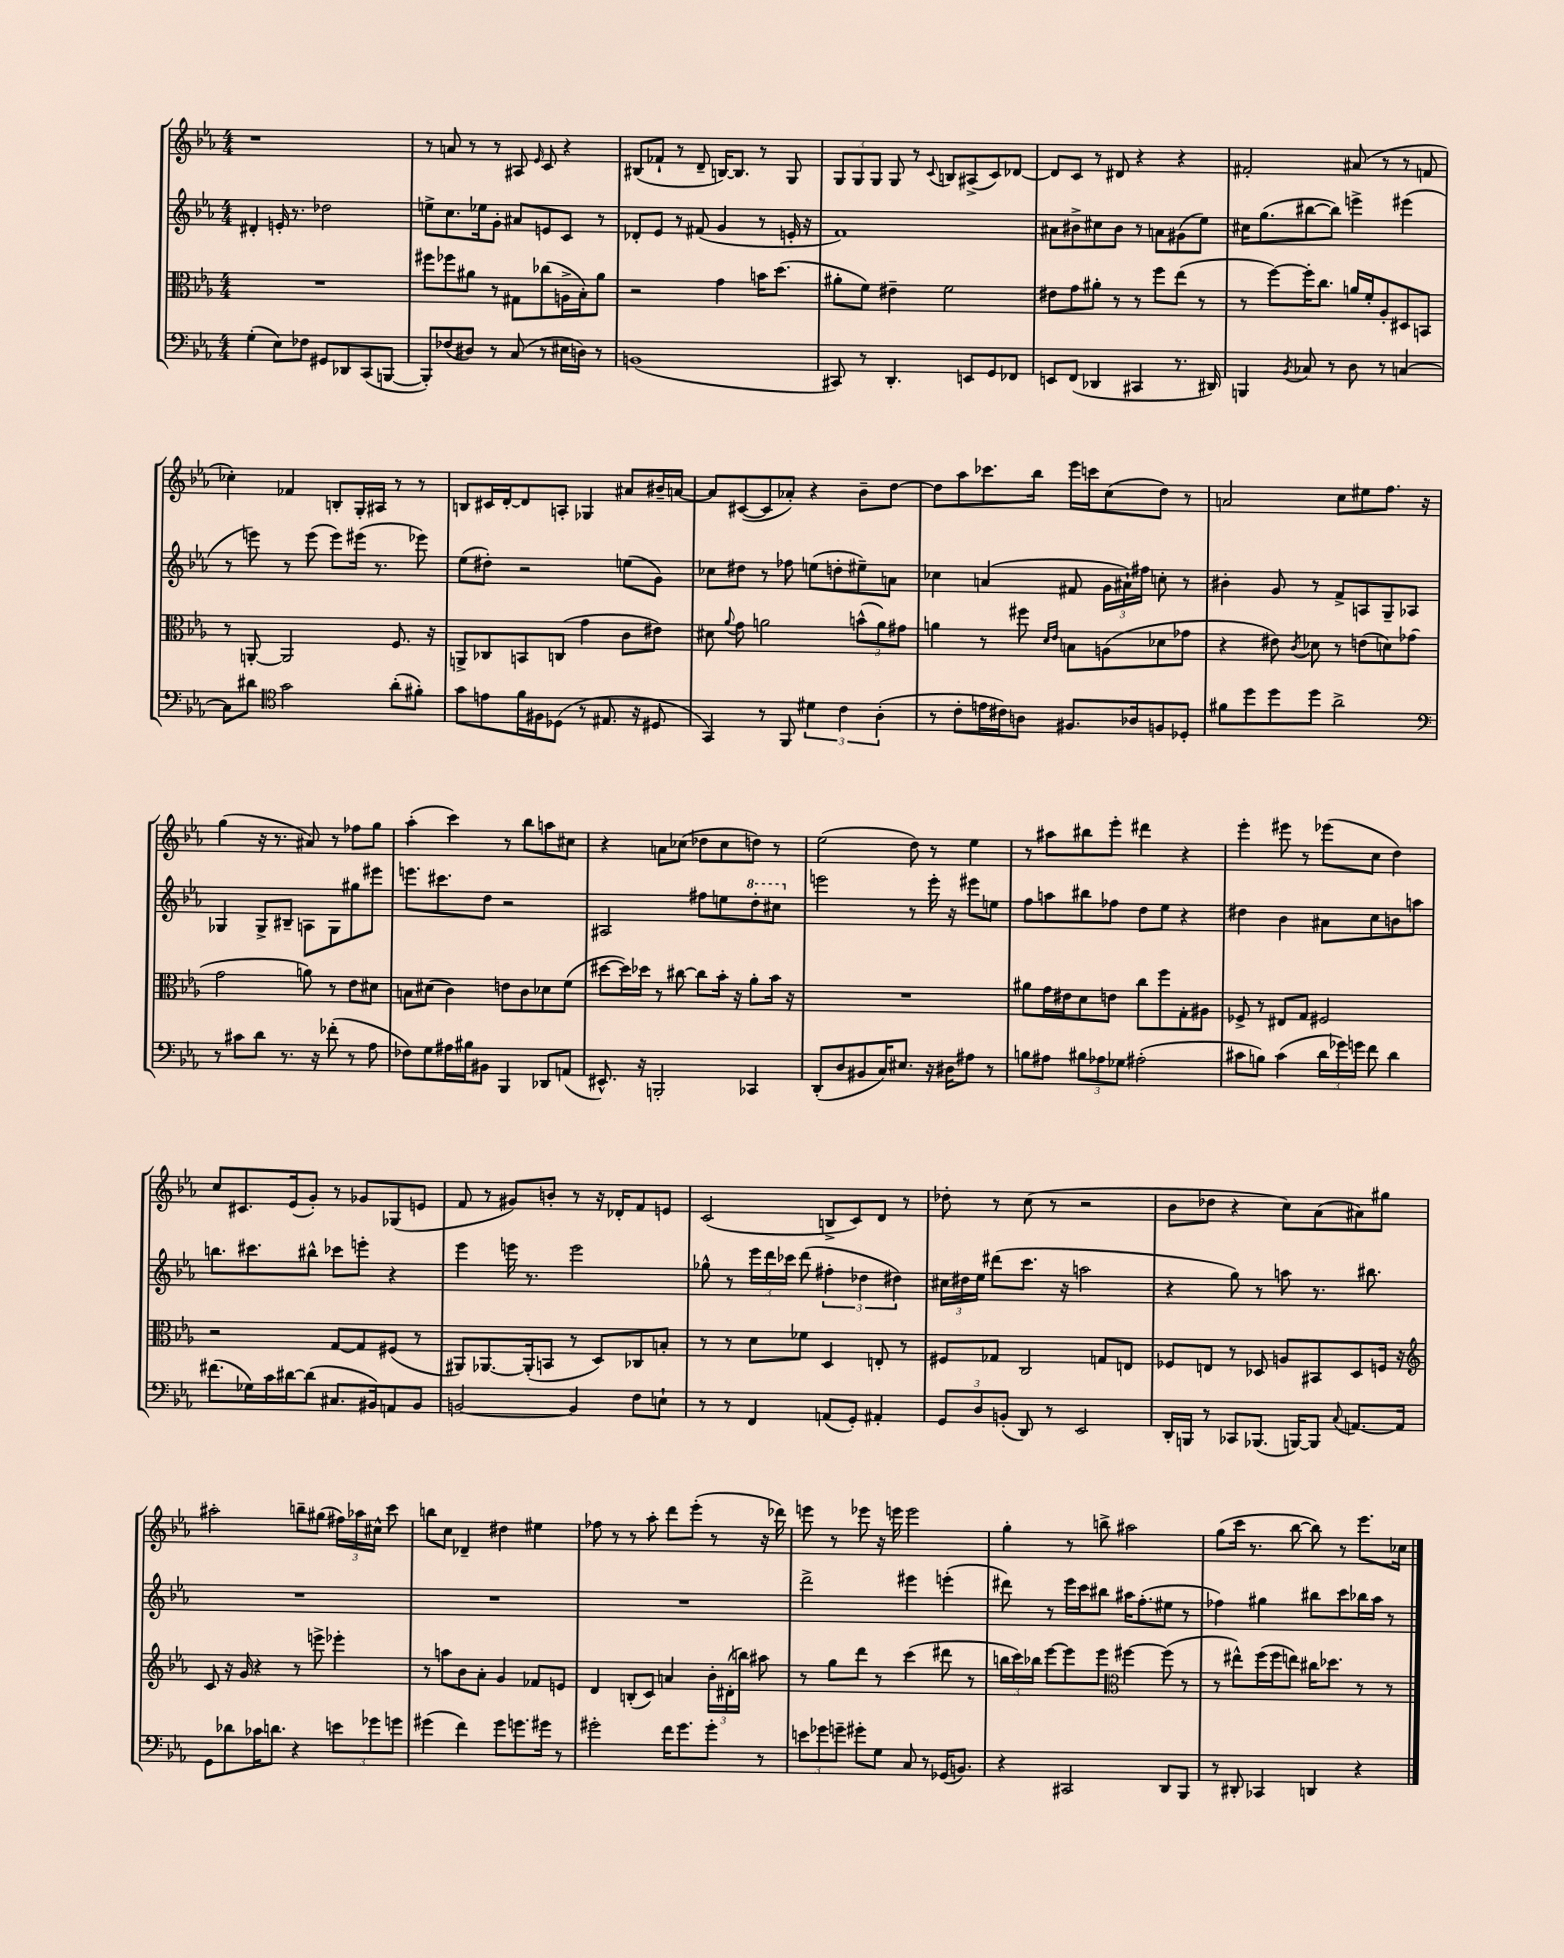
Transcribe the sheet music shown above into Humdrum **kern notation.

**kern	**kern	**kern	**kern
*part4	*part3	*part2	*part1
*staff4	*staff3	*staff2	*staff1
*clefF4	*clefC3	*clefG2	*clefG2
*k[b-e-a-]	*k[b-e-a-]	*k[b-e-a-]	*k[b-e-a-]
*M4/4	*M4/4	*M4/4	*M4/4
=10	=10	=10	=10
(4G'\	1r	4d#X'/	1r
8E-\L)	.	16en'/	.
.	.	8.r	.
8F-X\J	.	.	.
8GG#X/L	.	2dd-X\	.
8DD-X/	.	.	.
(8CC/	.	.	.
[8BBBn/J	.	.	.
=11	=11	=11	=11
8BBB'/L])	8ff#X\L	8een^\L	8r
(8F-X/	8ff-X\	8.cc\	8an/
8D#X/J)	8a#X\J	.	8r
.	.	16ee-X\k	.
8r	8r	8g'\J	8r
(8C/	8G#X\L	8a#X/L	8A#X/
.	.	.	16qqe-/
8r	(8cc-X\	8en/	8c/
16E#X\LL	16An^\L	8c/J	4r
16Dn\JJ)	16B-'\J)	.	.
8r	8a#\J	8r	.
=12	=12	=12	=12
(1BBn	2r	8d-X'/L	(8B#X/L
.	.	8e-/J	8f-X`/J
.	.	8r	8r
.	.	(8f#X/	8d~/
.	4g\	4g/	[16Bn/KL)
.	.	.	8.B/J]
.	16bn\KL	8r	8r
.	(8.dd\J	.	.
.	.	16en'/	8G/
.	.	16r	.
=13	=13	=13	=13
8CC#X/)	8a#X'\L	1f)	12G/L
.	.	.	12G/
8r	8f\J)	.	.
.	.	.	12G/J
4.DD'/	4e#X~\	.	8G/
.	.	.	8r
.	.	.	8qqc/
.	2f\	.	8Bn/L
8EEn/L	.	.	(8A#X^/
8GG/	.	.	8c/)
8FF-X/J	.	.	[8d-X/J
=14	=14	=14	=14
8EEn/L	8e#X\L	8a#X\L	8d-/L]
(8FF/J	8g\	8b#X^\	8c/J
4DD-X/	8a#X'\J	8cc#X\	8r
.	8r	8b#\J	8d#X/
4CC#X/	8r	8r	4r
.	8ff\L	8an\L	.
8.r	(8ee-\J	(8g#X\	4r
.	8r	8ee-\J)	.
16DD#X/)	.	.	.
=15	=15	=15	=15
4BBBn/	8r	16cc#X\KL	2f#X'/
.	.	(8.gg\	.
.	[8ff\L)	.	.
8qBB-/	.	.	.
8C-X/	16ff'\K]	[8bb#X\	.
.	8.cc\J	.	.
8r	.	8bb#\J])	.
8D\	16an/LL	4eeen^\	(8a#X/
.	16f'/J	.	.
8r	8A-'/	.	8r
[4Cn/	8D#X/	(4eee#X\	8r
.	8BBn/J	.	8fn/
!!LO:LB:g=z
=16	=16	=16	=16
8C\L]	8r	8r	4cc-X'\)
8d#X\J	[8AAn'/	8eeen\)	.
*clefC4	*	*	*
2g\	2AA/]	8r	4f-X/
.	.	(8eee\	.
.	.	8eee\L)	8Bn'/L
.	.	(16eee#X\Jk	16G'/L
.	.	8.r	16A#X/JJ
(8a-'\L	8.F/	.	8r
8f#X'\J)	.	8eee-X\)	8r
.	16r	.	.
=17	=17	=17	=17
8g\L	8AAn^/L	(8ee-\L	8Bn/L
8en\	8C-X/	8dd#X'\J)	16c#X/L
.	.	.	[16d'/J
16f\L	8BBn/	2r	8d/]
16F#X\J	.	.	.
(8D-X\J	(8Cn/J	.	8An'/J
8r	4g\	.	4G-X/
8.E#X/	.	.	.
.	8c\L	(8een\L	8a#X/L
16r	.	.	.
8D#X/	8e#X\J)	8g\J)	16b#X~/L
.	.	.	[16an/JJ
=18	=18	=18	=18
4GG/)	8d#X\	8cc-X\L	8a/L]
.	8qqa-/	.	.
.	8g\	8dd#X\J	([8c#X/
8r	2an\	8r	8c#/]
8FF/	.	8ff-X\	8a-X'/J)
6d#X\	.	(8een\L	4r
.	.	8ddn'\	.
6c\	.	.	.
.	(12bn^^\L	8ee#X~\)	8b-~\L
(6A-'\	12a\)	.	.
.	.	8an\J	[8dd\J
.	12g#X\J	.	.
=19	=19	=19	=19
8r	4an\	4cc-X\	8dd\L]
8c'\L	.	.	8aa-\
16en\L	8r	(4an/	8.ccc-X\
16c#X\J)	.	.	.
8An\J	8ff#X\	.	.
.	.	.	16bb-\Jk
.	16qqd/LL	.	.
.	16qqe-/JJ	.	.
8.F#X/L	8Bn\L	8f#X/	16eee-\LL
.	.	.	16cccn\J
.	(8An\	24g\LL	(8cc\
.	.	24a#X`\)	.
16A-X/k	.	.	.
.	.	24ff#X\JJ	.
8Fn/	8d-X\	8ccn'\	8dd\J)
8D-X'/J	8g-X\J	8r	8r
=20	=20	=20	=20
8f#X\L	4r	4b#X'\	2an/
8dd\	.	.	.
8dd\	8e#X\)	8g/	.
.	8qc/	.	.
8dd\J	8d-X\	8r	.
2a-^\	8r	8f^/L	8cc\L
.	(8en\L	8An/	8ee#X\
.	8dn\)	8G~/	8.ff\J
.	(8g-X\J	8A-X/J	.
.	.	.	16r
!!LO:LB:g=z
=21	=21	=21	=21
*clefF4	*	*	*
8r	2g\	4G-X/	(4gg\
8c#X\L	.	.	.
8d\J	.	8G-^/L	16r
.	.	.	8.r
8.r	.	8B#X~/J	.
.	8an\)	8An\L	8a#X/)
16r	.	.	.
(8f-X'\	8r	8G-\	8r
8r	8e-\L	8gg#X\	8ff-X\L
8A-\	8d#X\J	8eee#X\J	8gg\J
=22	=22	=22	=22
8F-X\L)	8Bn\L	8.eeen\L	(4aa-'\
8G\	(8d#X\J	.	.
.	.	8.ccc#X\	.
16A#X\L	4c\)	.	4ccc\)
16B#X\J	.	.	.
8BB#X\J	.	8dd\J	.
4BBB-/	8en\L	2r	8r
.	8c\	.	8bb-\L
8DD-X/L	8d-X\	.	8aan\
(8AAn/J	(8f\J	.	8cc#X\J
=23	=23	=23	=23
8.EE#X^^/)	[8dd#X\L	2A#X/	4r
.	16dd#\L])	.	.
16r	16dd-X\JJ	.	.
2BBBn'/	8r	.	8an\L
.	[8cc#X\	.	(8cc-X\J
.	8cc#\L]	8ff#X\L	8dd-X\L
.	16b-'\Jk	8een\	8cc-\
.	16r	.	.
*	*	*8va	*
4CC-X/	8a-'\L	8ddd'\	8ddn\J)
.	16b-\Jk	8ccc#X\J	8r
.	16r	.	.
=24	=24	=24	=24
*	*	*X8va	*
(8DD'/L	1r	2eeen\	(2ee-\
8D/	.	.	.
8BB#X/	.	.	.
16C/K)	.	.	.
8.E#X/J	.	.	.
.	.	8r	8dd\)
16r	.	16eee'\	8r
16D#X\KL	.	16r	.
8A#X\J	.	8eee#X\L	4ee-\
8r	.	8een\J	.
=25	=25	=25	=25
8Bn\L	8a#X\L	8ff\L	8r
8A#X\J	16g\L	8aan\	8aa#X\L
.	16e#X\J	.	.
12B#X\L	8d\	8bb#X\	8bb#X\
12A-X\	.	.	.
.	8en\J	8ff-X\J	8eee-'\J
12G-X\J	.	.	.
(2A#X'\	8cc\L	8dd\L	4ddd#X\
.	8ff\	8ee-\J	.
.	8G'\	4r	4r
.	8A#X\J	.	.
=26	=26	=26	=26
8c#X\L	8F-X^/	4dd#X\	4eee-'\
8Bn\J)	8r	.	.
(4c#\	8E#X/L	4b-\	8eee#X\
.	8G/J	.	8r
24d\LL	2F#X/	8a#X\L	(8eee-X\L
24g-X\)	.	.	.
24gn\JJ	.	.	.
8f\	.	8cc\	8cc\J
4d\	.	8bn\	4dd\)
.	.	8aan\J	.
!!LO:LB:g=z
=27	=27	=27	=27
(8.f#X\L	2r	8.bbn\L	8cc/L
.	.	.	8.c#X/
16G-X\L)	.	8.ccc#X\	.
16c\	.	.	.
[16d#X\J	.	.	(16e-/k
(8d#\J]	.	8bb#X^^\J	8g'/J)
8.C#X/L	[8G/L	8ccc-X\L	8r
.	8G/]	8eeen'\J	8g-X/L
16BB#X/k)	.	.	.
8AAn/	(8F#X/J	4r	(8G-X/
8BB#/J	8r	.	8en/J
=28	=28	=28	=28
[2BBn/	8AA#X/L)	4eee-\	8f/
.	[8.AA-X/	.	8r
.	.	16eeen\	8g#X/L)
.	(16AA-'/k]	8.r	.
.	8BBn/J	.	8bn'/J
4BB/]	8r	2eee\	8r
.	8D/L)	.	16r
.	.	.	16d-X'/KL
8F\L	8C-X/	.	8f/
8En`\J	8Bn'/J	.	8en/J
=29	=29	=29	=29
8r	8r	8gg-X^^\	(2c/
8r	8r	8r	.
4FF/	8d\L	24eee-\LL	.
.	.	24ddd\	.
.	.	24ccc-X\JJ	.
.	8f-X\J	(8ddd\	.
(8AAn/L	4D/	6ff#X'\	8Bn^/L
8GG'/J)	.	.	8c/)
.	.	6dd-X\	.
4AA#X'/	8En'/	.	8d/J
.	.	6dd#X\)	.
.	8r	.	8r
=30	=30	=30	=30
12GG/L	8F#X/L	24cc#X\LL	8dd-X'\
.	.	24dd#X\	.
12D/	.	24ee-\JJ	.
.	8G-X/J	(8ddd#X\L	8r
(12BBn'/J	.	.	.
8DD/)	2C/	8.ccc\J	(8cc\
8r	.	.	8r
.	.	16r	.
2EE-/	.	2aan\	2r
.	8Gn/L	.	.
.	8En/J	.	.
=31	=31	=31	=31
16DD'/LL	8F-X/L	4r	8b-\L
16BBBn/JJ	.	.	.
8r	8En/J	.	8dd-X\J
8CC-X/L	8r	8gg\)	4r
(8.BBB-X/J	8D-X/	8r	.
.	8An/L	8aan\	8cc\L)
[16BBBn/KL)	.	.	.
8BBB/J]	8BB#X/	8.r	(8a-\
8qqC/	.	.	.
[8.AAn/L	8D-/	.	8a#X\)
.	.	8.bb#X\	.
.	16Fn/Jk	.	8gg#X\J
16AA/Jk]	16r	.	.
!!LO:LB:g=z
=32	=32	=32	=32
*	*clefG2	*	*
8GG\L	8c/	1r	2aa#X'\
8d-X\	16r	.	.
.	16g/	.	.
16c-X\K	4r	.	.
8.dn\J	.	.	.
4r	8r	.	8bbn~\L
.	8eeen^\	.	(8gg#X\J
12en\L	4eee-X'\	.	24ff#X\LL)
.	.	.	24aa-X\
12g-X\	.	.	24cc#X^^\JJ
.	.	.	8ccc\
12gn\J	.	.	.
=33	=33	=33	=33
(4g#X\	8r	1r	8bbn\L
.	8aan\L	.	8cc\J
4f\)	8b-\	.	4d-X~/
.	8a-'\J	.	.
8g#\L	4g/	.	4dd#X\
8.gn\	.	.	.
.	8f-X/L	.	4ee#X\
16g#X\Jk	.	.	.
8r	8en/J	.	.
=34	=34	=34	=34
2g#X'\	4d/	1r	8ff-X\
.	.	.	8r
.	(8Bn'/L	.	8r
.	8c/J)	.	8aa-'\
16f\KL	4an/	.	8ddd\L
8.g#\	.	.	.
.	.	.	(8eee-'\J
8g#'\J	24b-'\LL	.	8r
.	(24d#X'\	.	.
.	24bbn\JJ)	.	.
8r	8aa#X\	.	16r
.	.	.	16ddd-X\)
=35	=35	=35	=35
12en\L	8r	2ddd^\	8eeen\
12g-X\	.	.	.
.	8gg\L	.	8r
12gn~\J	.	.	.
8g#X'\L	8ddd\J	.	8eee-X\
8G\J	8r	.	16r
.	.	.	16eeen\
8C/	(4ccc\	4eee#X\	2eee\
8r	.	.	.
(16GG-X/KL	8ddd#X\	(4eeen'\	.
8.BBn/J)	.	.	.
.	8r	.	.
=36	=36	=36	=36
4r	24bbn\LL	8ddd#X\)	4gg'\
.	24ccc\)	.	.
.	24bb-X\JJ	.	.
.	[8eee-\L	8r	.
2CC#X/	8eee-\]	16eee-\LL	8r
.	.	16ccc\J	.
.	8eee-\J	8bb#X\J	8bbn^\
*	*clefC3	*	*
.	[4ff#X\	16aa#X\KL	2aa#X\
.	.	(8.ff'\	.
8DD/L	(8ff#\]	8ee#X\J	.
8BBB-/J	8r	8r	.
=37	=37	=37	=37
8r	8r	4ff-X\)	(8gg\L
8DD#X'/	8ee#X^^\L)	.	16ccc\Jk
.	.	.	8.r
4CC-X/	(16ff\L	4gg#X\	.
.	16ff\J	.	.
.	8een\J)	.	[8bb-\
4DDn/	16cc#X\KL	8bb#X\L	8bb-\])
.	8.dd-X\J	.	.
.	.	8ccc\	8r
4r	8r	16bb-X\L	8.eee-\L
.	.	16aa-\JJ	.
.	8r	8r	.
.	.	.	16cc-X\Jk
==	==	==	==
*-	*-	*-	*-
